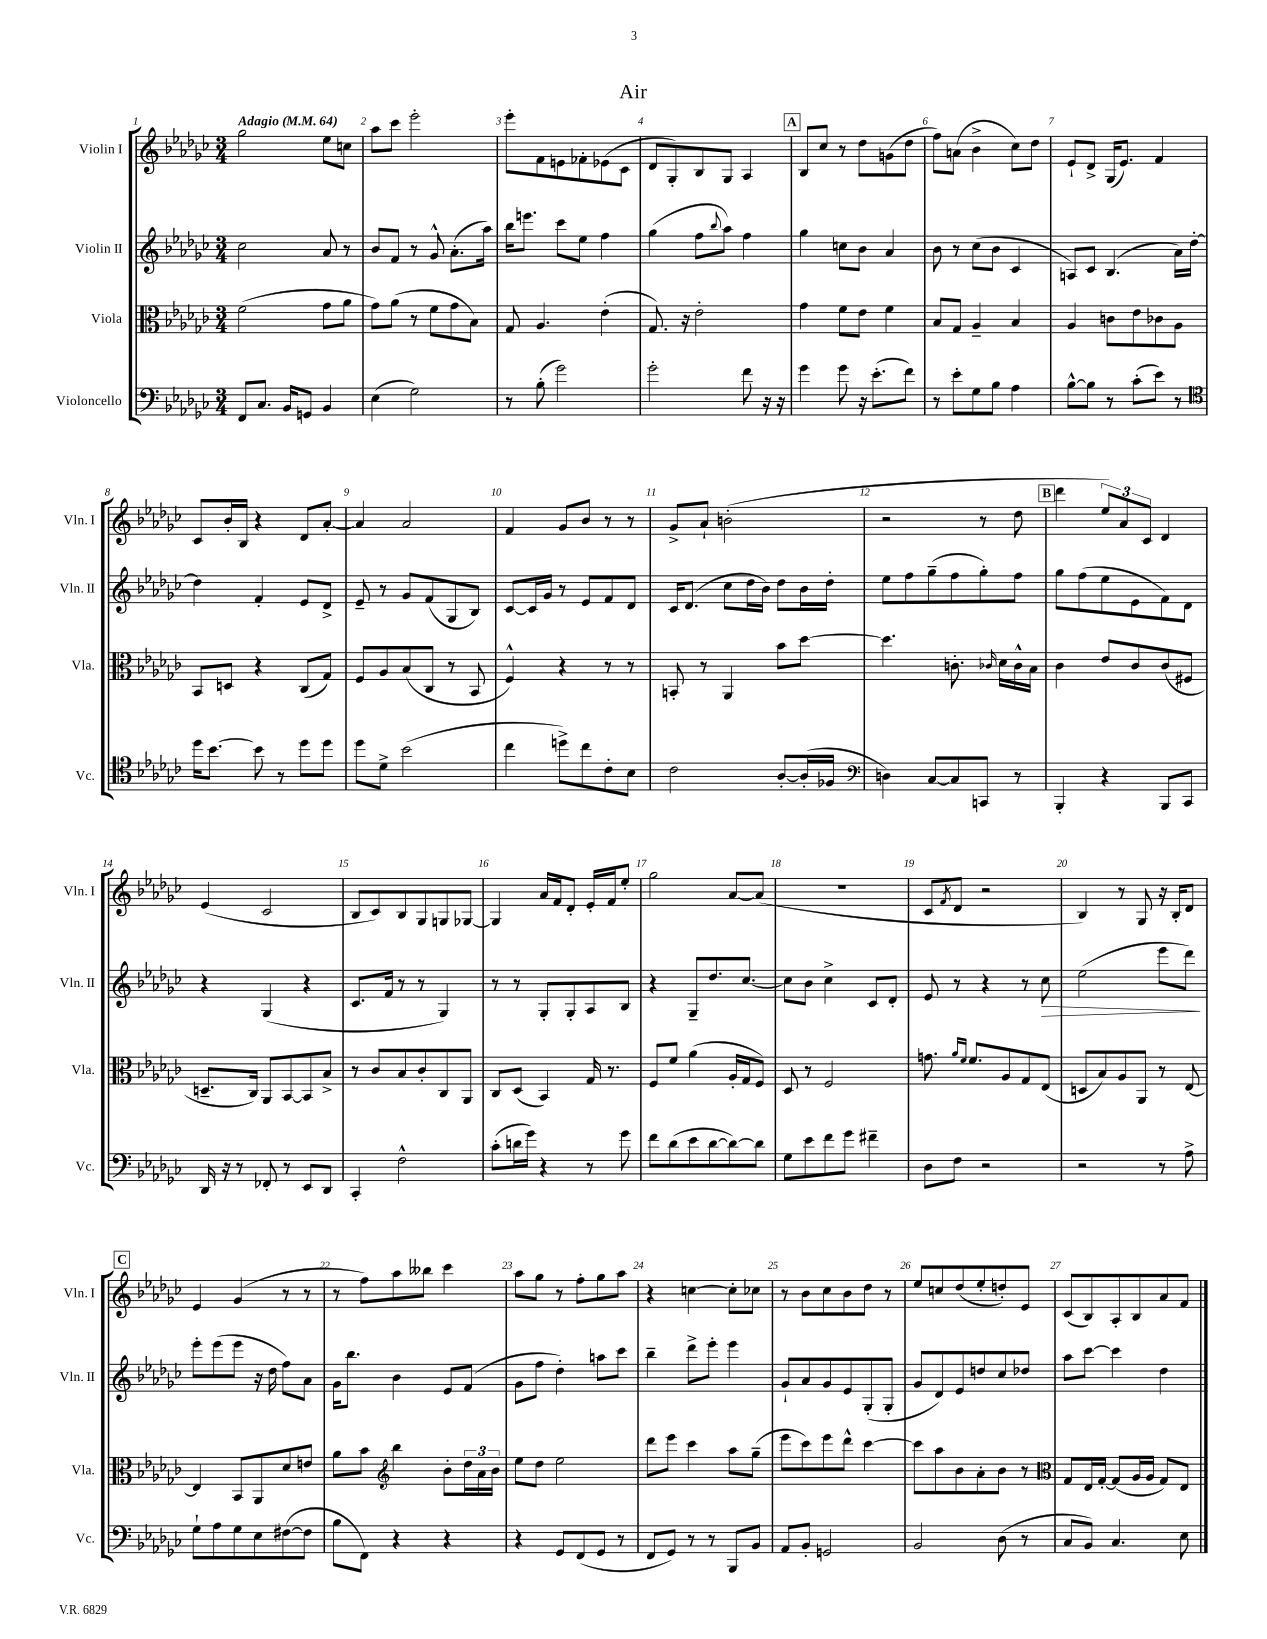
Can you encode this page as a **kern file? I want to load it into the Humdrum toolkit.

**kern	**kern	**kern	**dynam	**kern
*part4	*part3	*part2	*part2	*part1
*staff4	*staff3	*staff2	*staff2	*staff1
*I"Violoncello	*I"Viola	*I"Violin II	*	*I"Violin I
*I'Vc.	*I'Vla.	*I'Vln. II	*	*I'Vln. I
*clefF4	*clefC3	*clefG2	*	*clefG2
*k[b-e-a-d-g-c-]	*k[b-e-a-d-g-c-]	*k[b-e-a-d-g-c-]	*	*k[b-e-a-d-g-c-]
*M3/4	*M3/4	*M3/4	*	*M3/4
*MM64	*MM64	*MM64	*	*MM64
=1	=1	=1	=1	=1
!	!	!	!	!LO:TX:a:B:t=Adagio
8FF/L	(2f\	2cc-\	.	2gg-\
8.C-/J	.	.	.	.
16BB-/KL	.	.	.	.
8GGn/J	.	.	.	.
4BB-/	8g-\L	8a-/	.	8ee-\L
.	8a-\J	8r	.	8ccn\J
=2	=2	=2	=2	=2
(4E-\	8g-\L)	8b-/L	.	8aa-\L
.	(8a-\J	8f/J	.	8ccc-\J
2G-\)	8r	8r	.	2eee-'\
.	8f\L	8g-^^/	.	.
.	8g-\	(8.a-'\L	.	.
.	8B-\J)	.	.	.
.	.	16aa-\Jk)	.	.
=3	=3	=3	=3	=3
8r	8G-/	16bb-\KL	.	8eee-'\L
.	.	8.eeen\J	.	.
(8B-'\	4.A-/	.	.	8f\
2g-\)	.	8ccc-\L	.	8en\
.	.	8ee-\J	.	8f-X'\
.	(4e-'\	4ff\	.	(8e-X\
.	.	.	.	8c-\J
=4	=4	=4	=4	=4
2g-'\	8.G-/)	(4gg-\	.	8d-/L
.	.	.	.	8G-'/)
.	16r	.	.	.
.	2e-'\	8ff\L	.	8B-/
.	.	8qqbb-/	.	.
.	.	8aa-\J)	.	8G-/J
8f\	.	4ff\	.	4A-/
16r	.	.	.	.
16r	.	.	.	.
!!LO:REH:place=s1:t=A
=5	=5	=5	=5	=5
4g-\	4g-\	4gg-\	.	8B-/L
.	.	.	.	8cc-/J
8g-\	8f\L	8ccn\L	.	8r
16r	8e-\J	8b-\J	.	8dd-\L
(8.e-'\L	.	.	.	.
.	4f\	4a-/	.	(8gn\
8f\J)	.	.	.	8dd-\J
=6	=6	=6	=6	=6
8r	8B-/L	8b-\	.	8ff\L)
8e-'\L	8G-/J	8r	.	(8an\J
8G-\	4A-~/	(8cc-\L	.	4b-^\
8B-\J	.	8b-\J	.	.
4A-\	4B-/	4c-/	.	8cc-\L)
.	.	.	.	8dd-\J
=7	=7	=7	=7	=7
[8B-^^\L	4A-/	8An/L)	.	8e-`/L
8B-\J]	.	8c-/J	.	8d-^/J
8r	8cn\L	(4.B-/	.	(16G-/KL
.	.	.	.	8.e-/J)
(8c-'\L	8e-\	.	.	.
8e-\J)	8c-X\	.	.	4f/
8r	8A-\J	16a-\LL)	.	.
.	.	[16dd-'\JJ	.	.
!!LO:LB:g=z
=8	=8	=8	=8	=8
*clefC4	*	*	*	*
16dd-\KL	8BB-/L	4dd-\]	.	8c-/L
[8.b-\J	.	.	.	.
.	8Dn/J	.	.	16b-'/L
.	.	.	.	16B-/JJ
8b-\]	4r	4f'/	.	4r
8r	.	.	.	.
8dd-\L	(8C-/L	8e-/L	.	8d-/L
8dd-\J	8G-/J)	8d-^/J	.	[8a-'/J
=9	=9	=9	=9	=9
8dd-\L	8F/L	8e-~/	.	4a-/]
8d-^\J	8A-/	8r	.	.
(2b-\	(8B-/	8g-/L	.	2a-/
.	8C-/J	(8f/	.	.
.	8r	8G-/	.	.
.	8BB-/	8B-/J)	.	.
=10	=10	=10	=10	=10
4cc-\	4F^^/)	[8c-/L	.	4f/
.	.	16c-/L]	.	.
.	.	16g-/JJ	.	.
8ddn^\L)	4r	8r	.	8g-/L
8cc-\	.	8e-/L	.	8b-/J
8c-'\	8r	8f/	.	8r
8B-\J	8r	8d-/J	.	8r
=11	=11	=11	=11	=11
2c-\	8BBn'/	16c-/KL	.	8g-^/L
.	.	(8.d-/J	.	.
.	8r	.	.	8a-`/J
.	4AA-/	8cc-\L	.	(2bn'\
.	.	16dd-\L	.	.
.	.	16b-\JJ)	.	.
[8A-'/L	8b-\L	8dd-\L	.	.
(16A-'/L]	[8dd-\J	16b-\L	.	.
16F-X/JJ	.	16dd-'\JJ	.	.
=12	=12	=12	=12	=12
*clefF4	*	*	*	*
4Dn\)	4.dd-\]	8ee-\L	.	2r
.	.	8ff\	.	.
[8C-/L	.	(8gg-~\	.	.
8C-/]	8.cn'\	8ff\	.	.
8CCn/J	.	8gg-'\)	.	8r
.	16qqc-X/	.	.	.
.	16d-\LL	.	.	.
8r	16c-^^\	8ff\J	.	8dd-\
.	16B-\JJ	.	.	.
!!LO:REH:place=s1:t=B
=13	=13	=13	=13	=13
4BBB-'/	4c-\	8gg-\L	.	4ddd-\
.	.	(8ff\	.	.
4r	8e-/L	8ee-\	.	12ee-/L)
.	.	.	.	12a-/
.	8c-/	8e-\	.	.
.	.	.	.	12c-/J
8BBB-/L	(8c-/	8f\)	.	4d-/
8CC-/J	8F#X/J	8d-\J	.	.
!!LO:LB:g=z
=14	=14	=14	=14	=14
16DD-/	8.Dn~/L	4r	.	(4e-/
16r	.	.	.	.
8r	.	.	.	.
.	16C-/Jk)	.	.	.
8FF-X'/	8AA-/L	(4G-/	.	2c-/
8r	[8BB-/	.	.	.
8EE-/L	8BB-/]	4r	.	.
8DD-/J	8B-^/J	.	.	.
=15	=15	=15	=15	=15
4CC-'/	8r	8.c-/L	.	8B-/L
.	8c-/L	.	.	8c-/)
.	.	16f/Jk	.	.
2F^^\	8B-/	8r	.	8B-/
.	8c-'/	8r	.	8G-/
.	8C-/	4G-/)	.	8Gn/
.	8AA-/J	.	.	[8G-X/J
=16	=16	=16	=16	=16
(8c-'\L	8C-/L	8r	.	4G-/]
16dn\L	(8D-/J	8r	.	.
16g-\JJ)	.	.	.	.
4r	4BB-/)	8G-'/L	.	16a-/LL
.	.	.	.	16f/J
.	.	8G-'/	.	8d-'/J
8r	16G-/	8A-/	.	16e-'/LL
.	8.r	.	.	16f/J
8g-\	.	8B-/J	.	8ee-'/J
=17	=17	=17	=17	=17
8f\L	8F/L	4r	.	2gg-\
(8d-\	8f/J	.	.	.
8e-\	(4a-\	8G-~/L	.	.
[8d-\	.	8.dd-/	.	.
8d-\_)	16A-'/LL	.	.	[8a-/L
.	16G-/J	[8.cc-/J	.	.
8d-\J]	8F/J)	.	.	(8a-/J]
=18	=18	=18	=18	=18
8G-\L	8D-/	8cc-\L]	.	2.r
8e-\	8r	8b-\J	.	.
8f\	2F/	4cc-^\	.	.
8g-\J	.	.	.	.
4f#X~\	.	8c-/L	.	.
.	.	8d-'/J	.	.
=19	=19	=19	=19	=19
8D-\L	8.gn\	8e-/	.	8c-/L
.	.	.	.	8qf/
8F\J	.	8r	.	8d-/J
.	16qqa-/LL	.	.	.
.	16qqf/JJ	.	.	.
.	8.f/L	.	.	.
2r	.	4r	.	2r
.	8A-/	.	.	.
.	8G-/	8r	.	.
!	!	!	!LO:HP:b	!
.	(8E-/J	8cc-\	>	.
=20	=20	=20	=20	=20
2r	8Dn/L	(2ee-\	.	4B-/)
.	8B-/)	.	.	.
.	8A-/	.	.	8r
.	8AA-/J	.	.	8G-/
8r	8r	8eee-\L	.	16r
.	.	.	.	16B-'/KL
8A-^\	[8E-/	8ddd-\J)	.	8d-/J
.	.	.	]	.
!!LO:LB:g=z
!!LO:REH:place=s1:t=C
=21	=21	=21	=21	=21
8G-`\L	4E-/]	8eee-'\L	.	4e-/
8A-\	.	(8eee-\	.	.
8G-\	8BB-/L	8eee-\J	.	(4g-/
8E-\	8AA-/	16r	.	.
.	.	16dd-\	.	.
([8F#X\	8d-/	8ff\L)	.	8r
8F#\J]	8en/J	8a-\J	.	8r
=22	=22	=22	=22	=22
8B-\L	8a-\L	16g-\KL	.	8r
.	.	8.bb-\J	.	.
8FF\J)	8b-\J	.	.	8ff\L)
*	*clefG2	*	*	*
4r	4bb-\	4b-\	.	8aa-\
.	.	.	.	8bb--X\J
4r	8b-'\L	8e-/L	.	4ccc-\
.	24dd-\L	(8f/J	.	.
.	24a-\	.	.	.
.	24b-\JJ	.	.	.
=23	=23	=23	=23	=23
4r	8ee-\L	8g-\L	.	8aa-\L
.	8dd-\J	8ff\J	.	8gg-\J
8GG-/L	2ee-\	4dd-'\)	.	8r
(8FF/	.	.	.	8ff'\L
8GG-/J	.	8aan\L	.	8gg-\
8r	.	8ccc-\J	.	8aa-\J
=24	=24	=24	=24	=24
8FF/L	8ddd-\L	4bb-~\	.	4r
8GG-/J)	8eee-\J	.	.	.
8r	4ccc-\	8ddd-^\L	.	[4ccn\
8r	.	8eee-'\J	.	.
8BBB-/L	8aa-\L	4eee-\	.	8cc'\L]
8BB-/J	(8gg-~\J	.	.	8cc-X\J
=25	=25	=25	=25	=25
8AA-/L	8eee-\L	8g-`/L	.	8r
8BB-'/J	8ccc-\)	8a-/	.	8b-\L
2GGn/	8eee-\	8g-/	.	8cc-\
.	8ddd-^^\J	8e-/	.	8b-\
.	[4ccc-\	(8G-'/	.	8dd-\J
.	.	8G-'/J	.	8r
=26	=26	=26	=26	=26
2BB-/	8ccc-\L]	8g-/L	.	8ee-/L
.	8aa-\	8d-/)	.	8ccn/
.	8b-\	8e-/	.	(8dd-/
.	8a-'\	8ddn/	.	8ee-'/
(8D-\	8b-\J	8cc-/	.	8ddn'/)
8r	8r	8dd-X/J	.	8e-/J
=27	=27	=27	=27	=27
*	*clefC3	*	*	*
8C-/L	8G-/L	8aa-\L	.	(8c-/L
8BB-/J)	16E-/L	[8ccc-\J	.	8B-/)
.	[16G-'/JJ	.	.	.
4.C-/	(8G-/L]	4ccc-\]	.	8A-'/
.	16A-/L	.	.	8B-/
.	16A-/JJ	.	.	.
.	8G-/L)	4dd-\	.	8a-/
8E-\	8E-/J	.	.	8f/J
==	==	==	==	==
*-	*-	*-	*-	*-
